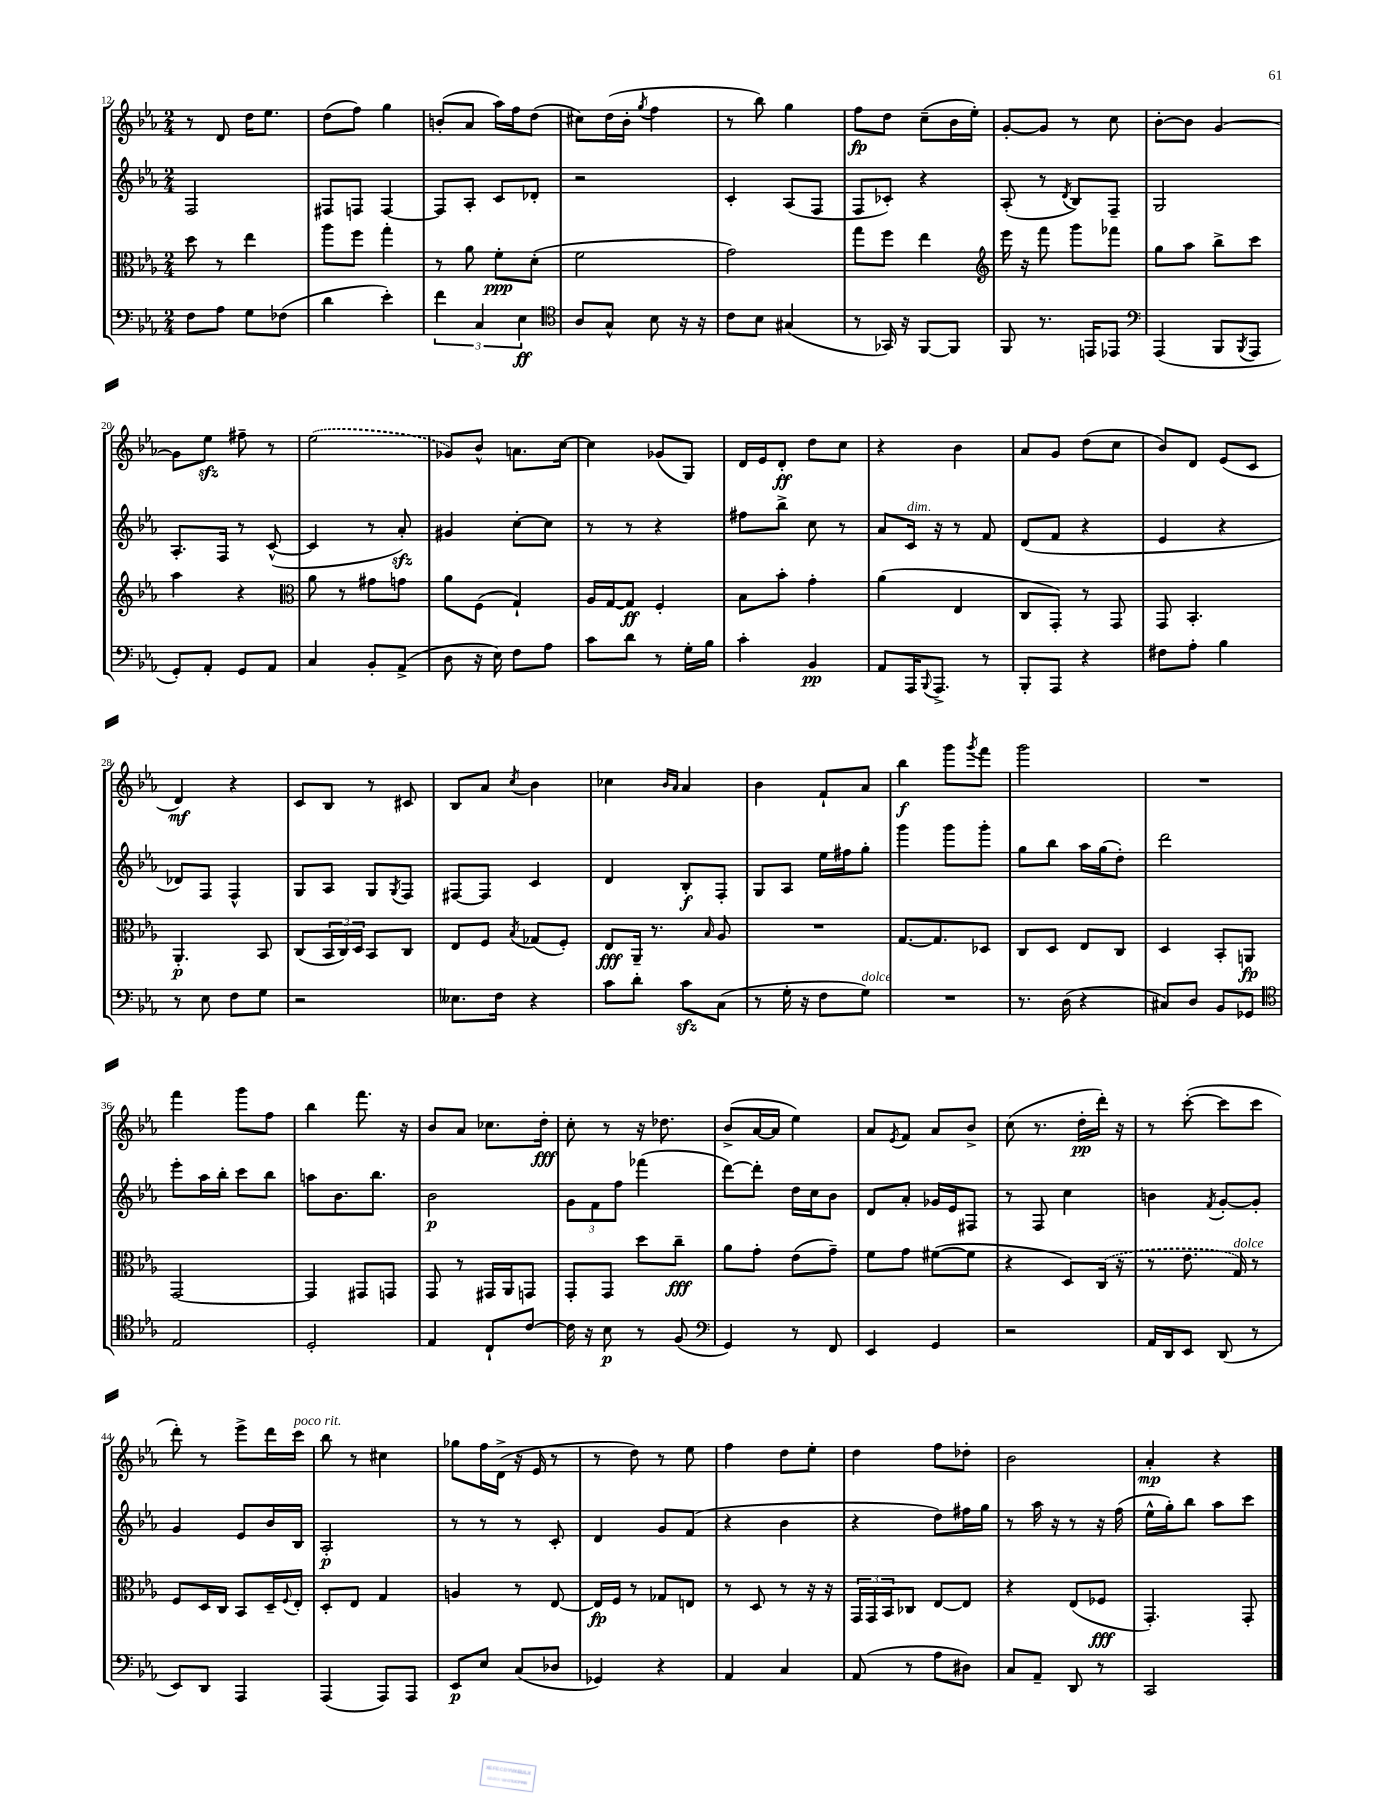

**kern	**kern	**kern	**kern
*staff4	*staff3	*staff2	*staff1
*clefF4	*clefC3	*clefG2	*clefG2
*k[b-e-a-]	*k[b-e-a-]	*k[b-e-a-]	*k[b-e-a-]
*M2/4	*M2/4	*M2/4	*M2/4
8F\L	8dd\	2F/	8r
8A-\J	8r	.	8d/
8G\L	4ee-\	.	16dd\LK
.	.	.	8.ee-\J
(8F-\J	.	.	.
=	=	=	=
4d\	8aa-\L	8F#/L	(8dd\L
.	8ff\J	8F/J	8ff\J)
4e-'\)	4gg'\	[4F/	4gg\
=	=	=	=
6f\	8r	8F/]L	(8b'/L
.	8a-\	8A-'/J	8a-/J
6C/	.	.	.
.	8f'\L	8c/L	16aa-\LL)
.	.	.	16ff\J
6E-\	.	.	.
.	(8d'\J	8d-'/J	(8dd\J
=	=	=	=
*clefC4	*	*	*
8A-/L	2f\	2r	8cc#\L)
8G^^/J	.	.	(16dd\L
.	.	.	16b-'\JJ
.	.	.	8qgg/
8B-\	.	.	4ff\
16r	.	.	.
16r	.	.	.
=	=	=	=
8c\L	2g\)	4c'/	8r
8B-\J	.	.	8bb-\)
(4G#/	.	(8A-/L	4gg\
.	.	8F/J	.
=	=	=	=
8r	8gg\L	8F/L	8ff\L
16GG-/)	8ff\J	8c-'/J)	8dd\J
16r	.	.	.
[8FF/L	4ee-\	4r	(8cc~\L
8FF/]J	.	.	16b-\L
.	.	.	16ee-'\JJ)
=	=	=	=
*	*clefG2	*	*
8FF/	16eee-\	(8A-'/	[8g'/L
.	16r	.	.
8.r	8fff\	8r	8g/]J
.	.	8qd/	.
.	8ggg\L	8B-/L)	8r
16EE/LK	.	.	.
8EE-/J	8fff-\J	8F~/J	8cc\
=	=	=	=
*clefF4	*	*	*
(4AAA-/	8gg\L	2G/	[8b-'\L
.	8aa-\J	.	8b-\]J
8BBB-/L	8bb-^\L	.	[4g/
8qBBB-/	.	.	.
8AAA-/J	8ccc\J	.	.
=	=	=	=
8GG'/L)	4aa-\	8.A-'/L	8g\]L
8AA-'/J	.	.	8ee-\J
.	.	16F/Jk	.
8GG/L	4r	8r	8ff#~\
8AA-/J	.	([8c^^/	8r
=	=	=	=
*	*clefC3	*	*
4C/	8a-\	4c/]	(2ee-\
.	8r	.	.
8BB-'/L	8g#\L	8r	.
(8AA-^/J	8g\J	8a-'/)	.
=	=	=	=
8D\	8a-\L	4g#/	8g-/L)
16r	(8F\J	.	8b-^^/J
16E-\)	.	.	.
8F\L	4G`/)	[8cc'\L	8.a\L
8A-\J	.	8cc\]J	.
.	.	.	[16cc\Jk
=	=	=	=
8c\L	16A-/LL	8r	4cc\]
.	[16G/J	.	.
8d\J	8G/]J	8r	.
8r	4F'/	4r	(8g-/L
16G'\LL	.	.	8G/J)
16B-\JJ	.	.	.
=	=	=	=
4c'\	8B-\L	8ff#\L	16d/LL
.	.	.	16e-/J
.	8b-'\J	8bb-^\J	8d'/J
4BB-/	4g'\	8cc\	8dd\L
.	.	8r	8cc\J
=	=	=	=
8AA-/L	(4a-\	8a-/L	4r
16AAA-/K	.	16c/Jk	.
8qqBBB-/	.	.	.
8.AAA-^/J	.	16r	.
.	4E-/	8r	4b-\
8r	.	8f/	.
=	=	=	=
8BBB-'/L	8C/L	(8d/L	8a-/L
8AAA-/J	8GG'/J)	8f/J	8g/J
4r	8r	4r	(8dd\L
.	8GG/	.	8cc\J
=	=	=	=
8F#\L	8GG/	4e-/	8b-/L)
8A-'\J	4.BB-'/	.	8d/J
4B-\	.	4r	(8e-/L
.	.	.	8c/J
=	=	=	=
8r	4.AA-'/	8d-/L)	4d/)
8E-\	.	8F/J	.
8F\L	.	4F^^/	4r
8G\J	8BB-/	.	.
=	=	=	=
2r	(8C/L	8G/L	8c/L
.	24BB-/L	8A-/J	8B-/J
.	24C/)	.	.
.	24D/JJ	.	.
.	8BB-/L	8G/L	8r
.	.	8qG/	.
.	8C/J	8F/J	8c#/
=	=	=	=
8.E--\L	8E-/L	[8F#/L	8B-/L
.	8F/J	8F#/]J	8a-/J
16F\Jk	.	.	.
.	8qB-/	.	8qcc/
4r	(8G-/L	4c/	4b-\
.	8F'/J)	.	.
=	=	=	=
8c\L	8E-/L	4d/	4cc-\
8d'\J	16AA-~/Jk	.	.
.	8.r	.	.
.	.	.	16qqb-/LL
.	.	.	16qqa-/JJ
8c\L	.	8B-'/L	4a-/
.	16qqB-/	.	.
(8C\J	8A-/	8F'/J	.
=	=	=	=
8r	2r	8G/L	4b-\
16G'\	.	8A-/J	.
16r	.	.	.
8F\L	.	16ee-\LL	8f`/L
.	.	16ff#\J	.
8G\J)	.	8gg'\J	8a-/J
=	=	=	=
2r	[8.G/L	4ggg\	4bb-\
.	8.G/]	.	.
.	.	8ggg\L	8ggg\L
.	.	.	8qggg/
.	8D-/J	8ggg'\J	8fff\J
=	=	=	=
8.r	8C/L	8gg\L	2ggg\
.	8D/J	8bb-\J	.
(16D\	.	.	.
4r	8E-/L	16aa-\LL	.
.	.	(16gg\J	.
.	8C/J	8dd'\J)	.
=	=	=	=
8C#/L)	4D/	2ddd\	2r
8D/J	.	.	.
8BB-/L	8BB-'/L	.	.
8GG-/J	8AA/J	.	.
=	=	=	=
*clefC4	*	*	*
2E-/	[2GG/	8eee-'\L	4fff\
.	.	16aa-\L	.
.	.	16bb-'\JJ	.
.	.	8ccc\L	8ggg\L
.	.	8bb-\J	8ff\J
=	=	=	=
2D'/	4GG/]	8aa\L	4bb-\
.	.	8.b-\	.
.	8GG#/L	.	8.fff\
.	.	8.bb-\J	.
.	8GG/J	.	.
.	.	.	16r
=	=	=	=
4E-/	8GG/	2b-\	8b-/L
.	8r	.	8a-/J
8C`/L	16GG#/LL	.	8.cc-\L
.	16AA-/J	.	.
[8c/J	8GG/J	.	.
.	.	.	16dd'\Jk
=	=	=	=
16c\]	8GG'/L	12g\L	8cc'\
16r	.	.	.
.	.	12f\	.
8B-\	8GG/J	.	8r
.	.	12ff\J	.
8r	8dd\L	(4fff-\	16r
.	.	.	8.dd-\
(8F/	8cc~\J	.	.
=	=	=	=
*clefF4	*	*	*
4GG/)	8a-\L	[8ddd\L)	(8b-^/L
.	8g'\J	8ddd'\]J	[16a-/L
.	.	.	16a-/]JJ
8r	(8e-\L	16dd\LL	4ee-\)
.	.	16cc\J	.
8FF/	8g~\J)	8b-\J	.
=	=	=	=
4EE-/	8f\L	8d/L	8a-/L
.	.	.	8qe-/
.	8g\J	8a-'/J	8f/J
4GG/	([8f#\L	16g-/LL	8a-/L
.	.	16e-/J	.
.	8f#\]J	8F#/J	8b-^/J
=	=	=	=
2r	4r	8r	(8cc\
.	.	8F/	8.r
.	8D/L)	4cc\	.
.	.	.	16dd'\LL
.	(16C/Jk	.	16ddd'\JJ)
.	16r	.	16r
=	=	=	=
16AA-/LL	8r	4b\	8r
16DD/J	.	.	.
8EE-/J	8.e-\	.	([8ccc'\
.	.	8qf/	.
(8DD/	.	[8g'/L	8ccc\]L
.	16G/)	.	.
8r	8r	8g'/]J	8ccc\J
=	=	=	=
8EE-/L)	8F/L	4g/	8ddd'\)
8DD/J	16D/L	.	8r
.	16C/JJ	.	.
4AAA-/	8BB-/L	8e-/L	8eee-^\L
.	16D~/L	16b-/L	16ddd\L
.	8qqF/	.	.
.	16E-'/JJ	16B-/JJ	16ccc\JJ
=	=	=	=
(4AAA-/	8D'/L	2A-'/	8bb-\
.	8E-/J	.	8r
8AAA-/L)	4G/	.	4cc#\
8AAA-/J	.	.	.
=	=	=	=
8EE-/L	4A/	8r	8gg-\L
8E-/J	.	8r	16ff\L
.	.	.	(16d^\JJ
(8C/L	8r	8r	16r
.	.	.	16e-/
8D-/J	[8E-/	8c'/	8r
=	=	=	=
4GG-/)	16E-/]LL	4d/	8r
.	16F/JJ	.	.
.	8r	.	8dd\)
4r	8G-/L	8g/L	8r
.	8E/J	(8f/J	8ee-\
=	=	=	=
4AA-/	8r	4r	4ff\
.	8D/	.	.
4C/	8r	4b-\	8dd\L
.	16r	.	8ee-'\J
.	16r	.	.
=	=	=	=
(8AA-/	24GG/LL	4r	4dd\
.	24GG/	.	.
.	24BB-/J	.	.
8r	8C-/J	.	.
8A-\L	[8E-/L	8dd\L)	8ff\L
8D#\J)	8E-/]J	16ff#\L	8dd-'\J
.	.	16gg\JJ	.
=	=	=	=
8C/L	4r	8r	2b-\
8AA-~/J	.	16aa-\	.
.	.	16r	.
8DD/	(8E-/L	8r	.
8r	8F-/J	16r	.
.	.	(16ff\	.
=	=	=	=
2CC/	4.GG'/)	16ee-^^\LL	4a-'/
.	.	16gg'\J)	.
.	.	8bb-\J	.
.	.	8aa-\L	4r
.	8GG'/	8ccc\J	.
==	==	==	==
*-	*-	*-	*-
